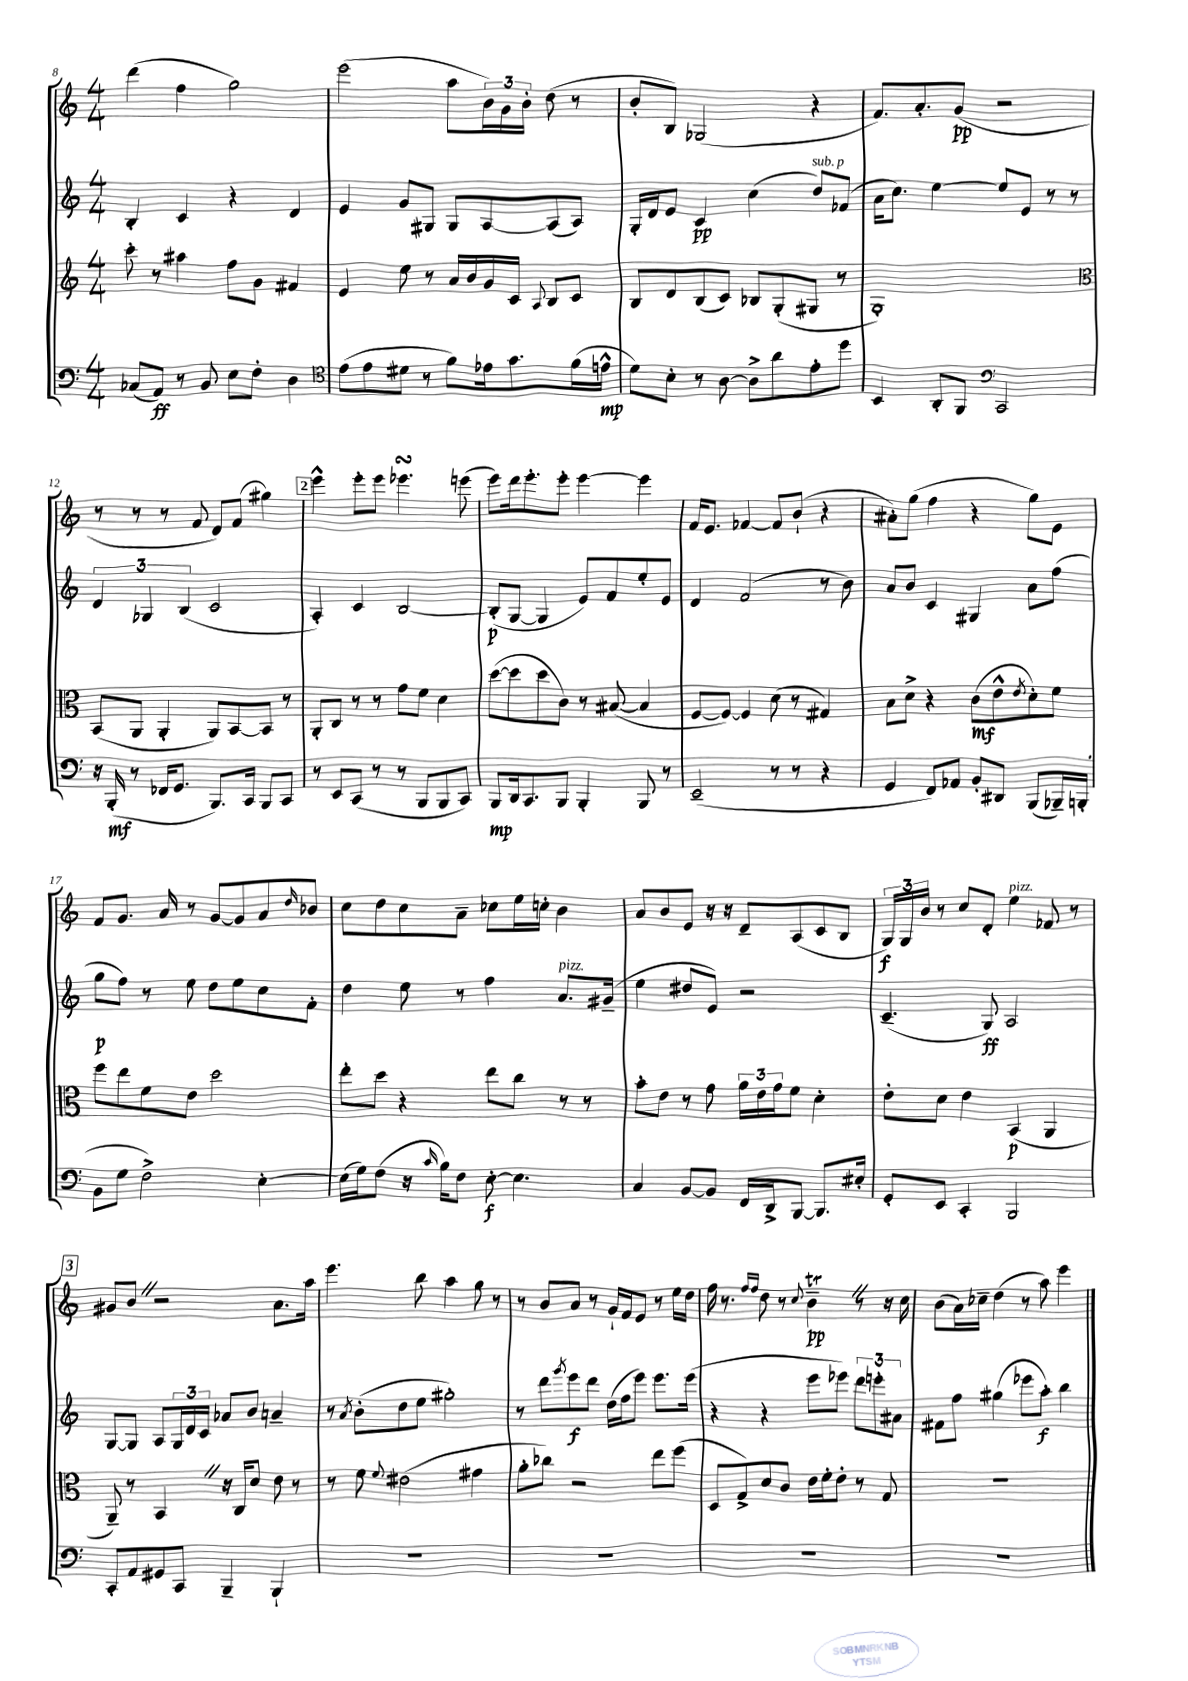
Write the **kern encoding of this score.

**kern	**dynam	**kern	**dynam	**kern	**dynam	**kern	**dynam
*part4	*part4	*part3	*part3	*part2	*part2	*part1	*part1
*staff4	*staff4	*staff3	*staff3	*staff2	*staff2	*staff1	*staff1
*clefF4	*	*clefG2	*	*clefG2	*	*clefG2	*
*k[]	*	*k[]	*	*k[]	*	*k[]	*
*M4/4	*	*M4/4	*	*M4/4	*	*M4/4	*
=8	=8	=8	=8	=8	=8	=8	=8
(8C-X/L	.	8ccc'\	.	4B'/	.	(4ddd\	.
8AA/J)	ff	8r	.	.	.	.	.
8r	.	4aa#X\	.	4c/	.	4ff\	.
8BB/	.	.	.	.	.	.	.
8E\L	.	8ff\L	.	4r	.	2gg\)	.
8F'\J	.	8g\J	.	.	.	.	.
4D\	.	4f#X/	.	4d/	.	.	.
=9	=9	=9	=9	=9	=9	=9	=9
*clefC4	*	*	*	*	*	*	*
(8e\L	.	4e/	.	4e/	.	(2eee\	.
8e\	.	.	.	.	.	.	.
8d#X\J	.	8ee\	.	8g/L	.	.	.
8r	.	8r	.	8G#X/J	.	.	.
8f\L)	.	16a/LL	.	8G#/L	.	8aa\L	.
.	.	16b/	.	.	.	.	.
16e-X\k	.	16g/	.	[8A/	.	24b\L)	.
.	.	.	.	.	.	24g\	.
8.g\	.	16c/JJ	.	.	.	.	.
.	.	.	.	.	.	24b'\JJ	.
.	.	8qqA/	.	.	.	.	.
.	.	8B/L	.	(8A/]	.	(8dd\	.
(16f\L	.	8c/J	.	8A/J)	.	8r	.
16en^^\JJ	mp	.	.	.	.	.	.
=10	=10	=10	=10	=10	=10	=10	=10
8d\L)	.	8B/L	.	16G'/LL	.	8b'/L	.
.	.	.	.	16d/J	.	.	.
8B'\J	.	8d/	.	8e/J	.	8B/J)	.
8r	.	(8B/	.	4c/	pp	(2G-X/	.
[8A\	.	8c/J)	.	.	.	.	.
8A^\L]	.	8B-X/L	.	(4cc\	.	.	.
8a\	.	(8G'/	.	.	.	.	.
!	!	!	!	!LO:TX:a:i:t=sub. p	!	!	!
8e'\	.	8G#X/J	.	8dd/L)	.	4r	.
8dd\J	.	8r	.	(8f-X/J	.	.	.
=11	=11	=11	=11	=11	=11	=11	=11
4BB/	.	1G')	.	16a\KL	.	8.f/L)	.
.	.	.	.	8.cc\J)	.	.	.
.	.	.	.	.	.	8.a'/	.
8AA'/L	.	.	.	[4ee\	.	.	.
8FF/J	.	.	.	.	.	(8g/J	pp
*clefF4	*	*	*	*	*	*	*
2CC/	.	.	.	8ee/L]	.	2r	.
.	.	.	.	8e/J	.	.	.
.	.	.	.	8r	.	.	.
.	.	.	.	8r	.	.	.
!!LO:LB:g=z
=12	=12	=12	=12	=12	=12	=12	=12
*	*	*clefC3	*	*	*	*	*
16r	.	(8BB/L	.	6d/	.	8r	.
(16BBB'/	mf	.	.	.	.	.	.
8r	.	8AA/J	.	.	.	8r	.
.	.	.	.	6G-X/	.	.	.
16FF-X/KL	.	4AA'/	.	.	.	8r	.
8.GG/J	.	.	.	.	.	.	.
.	.	.	.	(6B/	.	.	.
.	.	.	.	.	.	8f/	.
8.BBB/L)	.	8AA/L)	.	2c/	.	8d/L)	.
.	.	[8BB/	.	.	.	(8f/J	.
16CC/Jk	.	.	.	.	.	.	.
8BBB/L	.	8BB/J]	.	.	.	4gg#X\)	.
8CC/J	.	8r	.	.	.	.	.
!!LO:REH:place=s1:t=2
=13	=13	=13	=13	=13	=13	=13	=13
8r	.	8AA'/L	.	4A'/)	.	4eee^^\	.
8EE/L	.	8C/J	.	.	.	.	.
(8CC/J	.	8r	.	4c/	.	8eee'\L	.
8r	.	8r	.	.	.	8eee\J	.
8r	.	8g\L	.	[2B/	.	4.eee-XsSSs\	.
8BBB/L	.	8f\J	.	.	.	.	.
8BBB/	.	4d\	.	.	.	.	.
8CC/J)	.	.	.	.	.	(8eeen\	.
=14	=14	=14	=14	=14	=14	=14	=14
8BBB/L	mp	([8dd\L	.	(8B'/L]	p	8eee\L)	.
16DD/k	.	8dd\]	.	[8G/J	.	16ddd\k	.
8.CC/	.	.	.	.	.	8.eee'\	.
.	.	8dd\	.	4G/]	.	.	.
8BBB/J	.	8c\J)	.	.	.	8eee'\J	.
4BBB'/	.	8r	.	8e/L)	.	[4eee\	.
.	.	([8B#X/	.	8f/	.	.	.
8BBB/	.	4B#/]	.	8ee'/	.	4eee\]	.
8r	.	.	.	8e/J	.	.	.
=15	=15	=15	=15	=15	=15	=15	=15
(2EE~/	.	[8F/L	.	4d/	.	16f/KL	.
.	.	.	.	.	.	8.e/J	.
.	.	8F/J_)	.	.	.	.	.
.	.	4F/]	.	(2f/	.	[4f-X/	.
8r	.	(8d\	.	.	.	8f-/L]	.
8r	.	8r	.	.	.	(8b`/J	.
4r	.	4G#X/)	.	8r	.	4r	.
.	.	.	.	8b\)	.	.	.
=16	=16	=16	=16	=16	=16	=16	=16
4GG/	.	8B\L	.	8a/L	.	8a#X'\L)	.
.	.	8d^\J	.	8b/J	.	(8gg\J	.
8FF/L)	.	4r	.	4c/	.	4ff\	.
8AA-X/J	.	.	.	.	.	.	.
8BB'/L	.	(8c\L	mf	4G#X/	.	4r	.
8DD#X/J	.	8e^^\	.	.	.	.	.
.	.	8qe/	.	.	.	.	.
(8BBB/L	.	8d'\)	.	8a\L	.	8gg\L)	.
16BBB-X~/L)	.	8f\J	.	(8ff\J	.	8e\J	.
(16BBBn'/JJ	.	.	.	.	.	.	.
!!LO:LB:g=z
=17	=17	=17	=17	=17	=17	=17	=17
8BB\L	.	8ff\L	.	8gg\L	p	8f/L	.
8G\J	.	8ee\	.	8ff\J)	.	8.g/J	.
2F^\)	.	8f\	.	8r	.	.	.
.	.	.	.	.	.	16a/	.
.	.	8e\J	.	8ee\	.	8r	.
.	.	2dd\	.	8dd\L	.	[8g/L	.
.	.	.	.	8ee\	.	8g/]	.
[4E'\	.	.	.	8cc\	.	8a/	.
.	.	.	.	.	.	16qqdd/	.
.	.	.	.	8f'\J	.	8b-X/J	.
=18	=18	=18	=18	=18	=18	=18	=18
(16E\LL]	.	8ee'\L	.	4dd\	.	8cc\L	.
16G\J)	.	.	.	.	.	.	.
(8F\J	.	8dd\J	.	.	.	8dd\	.
16r	.	4r	.	8ee\	.	8cc\	.
16qqc/	.	.	.	.	.	.	.
16B\KL)	.	.	.	.	.	.	.
8F\J	.	.	.	8r	.	8a~\J	.
[8E'\	f	8ee\L	.	4ff\	.	8cc-X\L	.
4.E\]	.	8cc\J	.	.	.	16ee\L	.
.	.	.	.	.	.	16ccn'\JJ	.
!	!	!	!	!LO:TX:a:i:t=pizz.	!	!	!
.	.	8r	.	8.a/L	.	4b\	.
.	.	8r	.	.	.	.	.
.	.	.	.	(16g#X~/Jk	.	.	.
=19	=19	=19	=19	=19	=19	=19	=19
4C/	.	8b'\L	.	4ee\	.	8a/L	.
.	.	8e\J	.	.	.	8b/	.
[8BB/L	.	8r	.	8dd#X/L	.	8e/J	.
8BB/J]	.	8g\	.	8e/J)	.	16r	.
.	.	.	.	.	.	16r	.
16FF/LL	.	24a\LL	.	2r	.	8d~/L	.
.	.	24e\	.	.	.	.	.
16DD^/J	.	.	.	.	.	.	.
.	.	24g\J	.	.	.	.	.
[8BBB/J	.	8f\J	.	.	.	(8A/	.
8.BBB/L]	.	4d'\	.	.	.	8c/	.
.	.	.	.	.	.	8B/J	.
16E#X'/Jk	.	.	.	.	.	.	.
=20	=20	=20	=20	=20	=20	=20	=20
8GG'/L	.	8e'\L	.	(4.c~/	.	24G/LL)	f
.	.	.	.	.	.	24G/	.
.	.	.	.	.	.	24b/JJ	.
8EE/J	.	8d\J	.	.	.	8r	.
4CC'/	.	4e\	.	.	.	8cc/L	.
.	.	.	.	8G/)	ff	8d'/J	.
!	!	!	!	!	!	!LO:TX:a:i:t=pizz.	!
2BBB/	.	(4BB/	p	2A/	.	4ee\	.
.	.	4AA/	.	.	.	8f-X/	.
.	.	.	.	.	.	8r	.
!!LO:LB:g=z
!!LO:REH:place=s1:t=3
=21	=21	=21	=21	=21	=21	=21	=21
8CC'/L	.	8AA~/)	.	[8G/L	.	8g#X/L	.
8AA/	.	8r	.	8G/J]	.	8bZ/J	.
8GG#X/	.	4BBZ/	.	8A/L	.	2r	.
8CC/J	.	.	.	24G/L	.	.	.
.	.	.	.	24d/	.	.	.
.	.	.	.	24c/JJ	.	.	.
4BBB~/	.	16r	.	8a-X/L	.	.	.
.	.	16C/KL	.	.	.	.	.
.	.	8d/J	.	8b/J	.	.	.
4BBB`/	.	8e\	.	4an~/	.	8.a\L	.
.	.	8r	.	.	.	.	.
.	.	.	.	.	.	16aa\Jk	.
=22	=22	=22	=22	=22	=22	=22	=22
1r	.	8r	.	8r	.	4.eee\	.
.	.	.	.	8qa/	.	.	.
.	.	8f\	.	(8b'\L	.	.	.
.	.	8qqf/	.	.	.	.	.
.	.	(2e#X\	.	8dd\	.	.	.
.	.	.	.	8ee\J	.	8bb\	.
.	.	.	.	2gg#X'\)	.	4aa\	.
.	.	4g#X\	.	.	.	8gg\	.
.	.	.	.	.	.	8r	.
=23	=23	=23	=23	=23	=23	=23	=23
1r	.	8a'\L	.	8r	.	8r	.
.	.	8cc-X\J)	.	8ddd\L	.	8b/L	.
.	.	.	.	8qggg/	.	.	.
.	.	2r	.	8eee\	f	8a/J	.
.	.	.	.	8ddd\J	.	8r	.
.	.	.	.	(16dd\LL	.	16g`/LL	.
.	.	.	.	16ff\J	.	16f/J	.
.	.	.	.	8eee\J)	.	8e/J	.
.	.	8ee\L	.	8.eee\L	.	8r	.
.	.	(8ff\J	.	.	.	16ee\LL	.
.	.	.	.	(16eee\Jk	.	16dd\JJ	.
=24	=24	=24	=24	=24	=24	=24	=24
1r	.	8D/L	.	4r	.	16ff\	.
.	.	.	.	.	.	8.r	.
.	.	8G^/)	.	.	.	.	.
.	.	.	.	.	.	16qqff/LL	.
.	.	.	.	.	.	16qqff/JJ	.
.	.	8d/	.	4r	.	8dd\	.
.	.	8c/J	.	.	.	8r	.
.	.	.	.	.	.	8qqcc/	.
.	.	16e\LL	.	8eee\L	.	4bt~Z\	pp
.	.	16f'\J	.	.	.	.	.
.	.	8e'\J	.	8eee-X\J)	.	.	.
.	.	8r	.	12ddd\L	.	8r	.
.	.	.	.	12eeen'\	.	.	.
.	.	8G/	.	.	.	16r	.
.	.	.	.	12a#X\J	.	.	.
.	.	.	.	.	.	16cc\	.
=25	=25	=25	=25	=25	=25	=25	=25
1r	.	1r	.	8f#X\L	.	(8b\L	.
.	.	.	.	8ff\J	.	16a\L)	.
.	.	.	.	.	.	16cc-X~\JJ	.
.	.	.	.	(4gg#X\	.	(4dd\	.
.	.	.	.	8eee-X\L	.	8r	.
.	.	.	.	8aa'\J)	f	8aa\)	.
.	.	.	.	4bb\	.	4eee\	.
==	==	==	==	==	==	==	==
*-	*-	*-	*-	*-	*-	*-	*-
